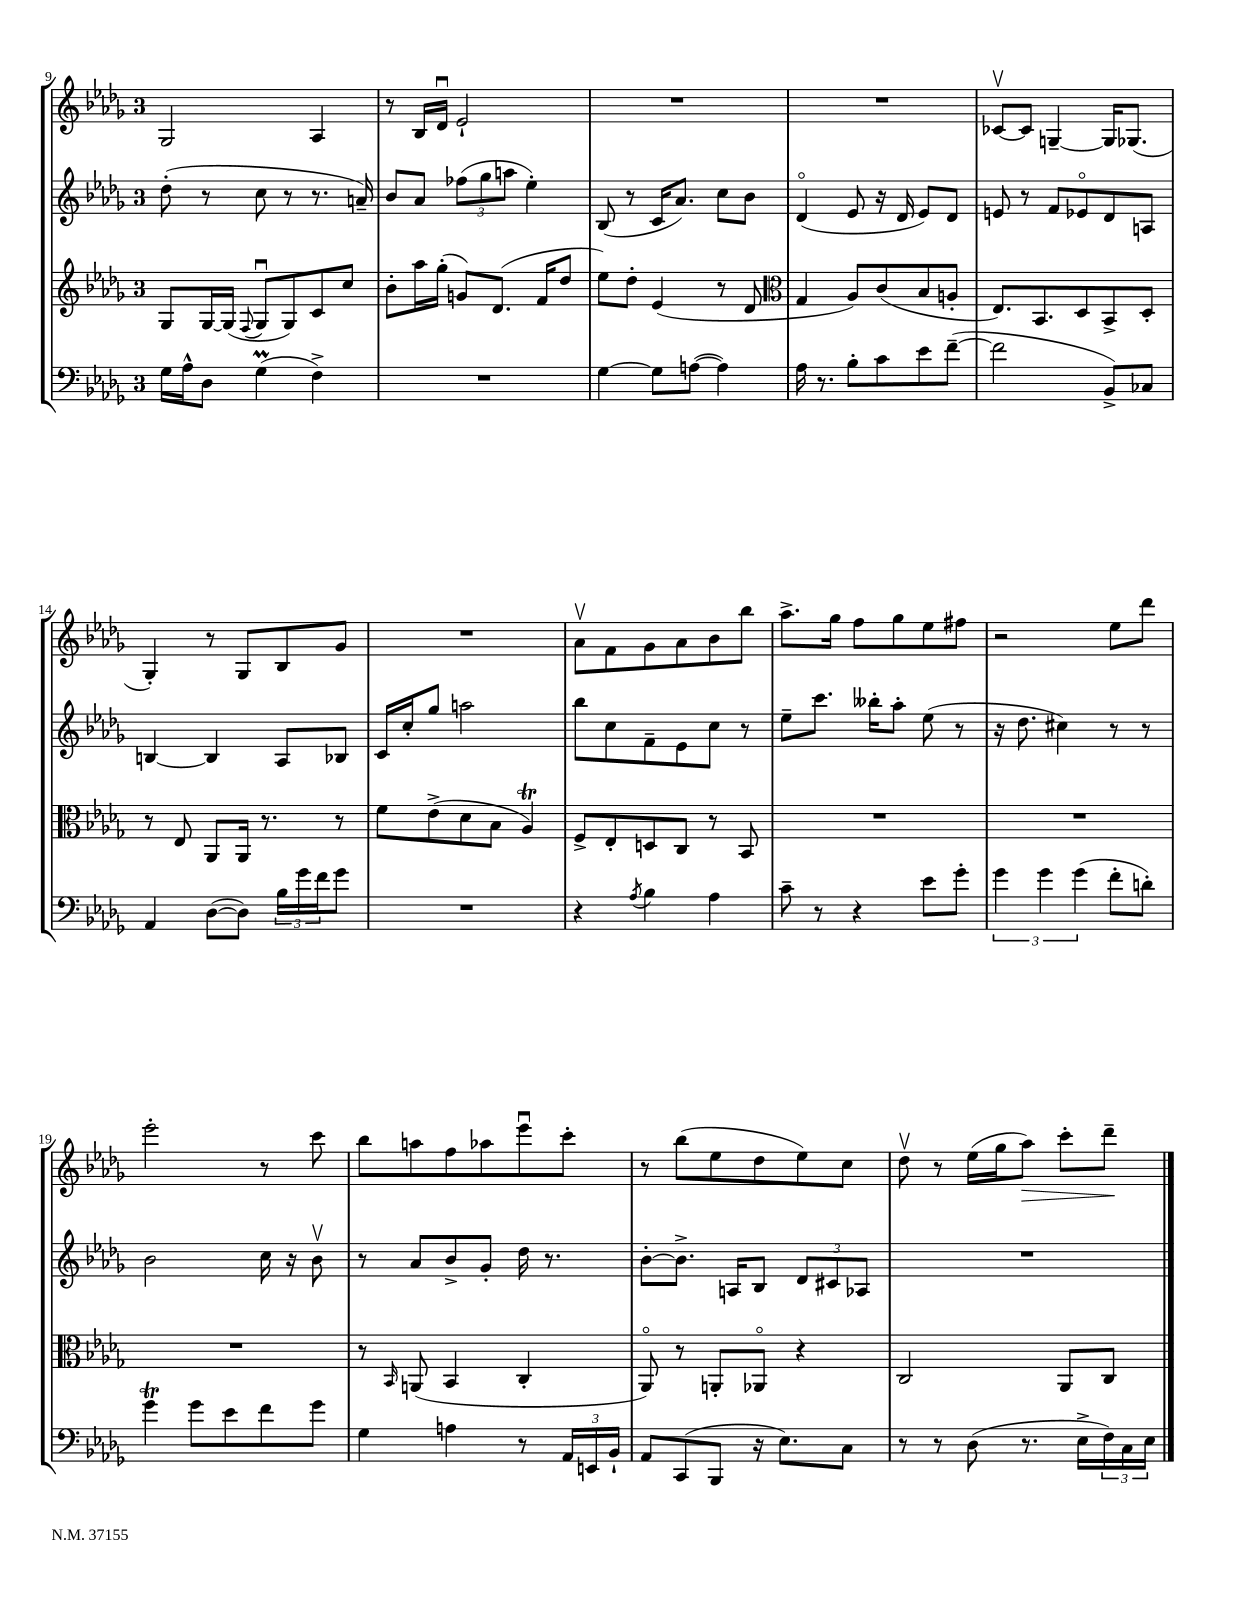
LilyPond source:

<<
\new StaffGroup <<
\new Staff = "s0" {
    \clef treble \key des \major \once \override Staff.TimeSignature.style = #'single-digit \time 3/4
    ges2 aes4 |
    r8 bes16 des'16\downbow ees'2-! |
    R2. |
    R2. |
    ces'8~\upbow ces'8 g4~-- g16 ges8.( |
    ges4-.) r8 ges8 bes8 ges'8 |
    R2. |
    aes'8\upbow f'8 ges'8 aes'8 bes'8 bes''8 |
    aes''8.-> ges''16 f''8 ges''8 ees''8 fis''8 |
    r2 ees''8 des'''8 |
    ees'''2-. r8 c'''8 |
    bes''8 a''8 f''8 aes''8 ees'''8\downbow c'''8-. |
    r8 bes''8( ees''8 des''8 ees''8) c''8 |
    des''8\upbow r8 ees''16( ges''16 aes''8\>) c'''8-. des'''8--\! \bar "|." |
}
\new Staff = "s1" {
    \clef treble \key des \major \once \override Staff.TimeSignature.style = #'single-digit \time 3/4
    des''8-.( r8 c''8 r8 r8. a'16--) |
    bes'8 aes'8 \tuplet 3/2 { fes''8( ges''8 a''8 } ees''4-.) |
    bes8( r8 c'16 aes'8.) c''8 bes'8 |
    des'4\flageolet( ees'8 r16 des'16 ees'8) des'8 |
    e'8 r8 f'8 ees'8\flageolet des'8 a8 |
    b4~ b4 aes8 bes8 |
    c'16 c''16-. ges''8 a''2 |
    bes''8 c''8 f'8-- ees'8 c''8 r8 |
    ees''8-- c'''8. beses''16-. aes''8-. ees''8( r8 |
    r16 des''8. cis''4) r8 r8 |
    bes'2 c''16 r16 bes'8\upbow |
    r8 aes'8 bes'8-> ges'8-. des''16 r8. |
    bes'8~-. bes'8.-> a16 bes8 \tuplet 3/2 { des'8 cis'8 aes8 } |
    R2. \bar "|." |
}
\new Staff = "s2" {
    \clef treble \key des \major \once \override Staff.TimeSignature.style = #'single-digit \time 3/4
    ges8 ges16~ ges16( \appoggiatura { f8 } ges8\downbow ges8) c'8 c''8 |
    bes'8-. aes''16 ges''16-.( g'8) des'8.( f'16 des''8 |
    ees''8) des''8-. ees'4( r8 des'8 |
    \clef alto ges4 aes8) c'8( bes8 a8-. |
    ees8.) bes,8. des8 bes,8-> des8-. |
    r8 ees8 aes,8 aes,16 r8. r8 |
    f'8 ees'8->( des'8 bes8 aes4\trill) |
    f8-> ees8-. d8 c8 r8 bes,8 |
    R2. |
    R2. |
    R2. |
    r8 \grace { bes,16 } a,8( bes,4 c4-. |
    aes,8\flageolet) r8 a,8-. aes,8\flageolet r4 |
    c2 aes,8 c8 \bar "|." |
}
\new Staff = "s3" {
    \clef bass \key des \major \once \override Staff.TimeSignature.style = #'single-digit \time 3/4
    ges16 aes16-^ des8 ges4\prall( f4->) |
    R2. |
    ges4~ ges8 a8~( a4) |
    aes16 r8. bes8-. c'8 ees'8 f'8~--( |
    f'2 bes,8->) ces8 |
    aes,4 des8~( des8) \tuplet 3/2 { bes16 ges'16 f'16 } ges'8 |
    R2. |
    r4 \acciaccatura { aes8 } bes4 aes4 |
    c'8-- r8 r4 ees'8 ges'8-. |
    \tuplet 3/2 { ges'4 ges'4 ges'4( } f'8-. d'8-.) |
    ges'4\trill ges'8 ees'8 f'8 ges'8 |
    ges4 a4 r8 \tuplet 3/2 { aes,16 e,16 bes,16-! } |
    aes,8 c,8( bes,,8 r16 ees8.) c8 |
    r8 r8 des8( r8. ees16-> \tuplet 3/2 { f16) c16 ees16 } \bar "|." |
}
>>
>>
\layout { \context { \Score currentBarNumber = #9 } }
